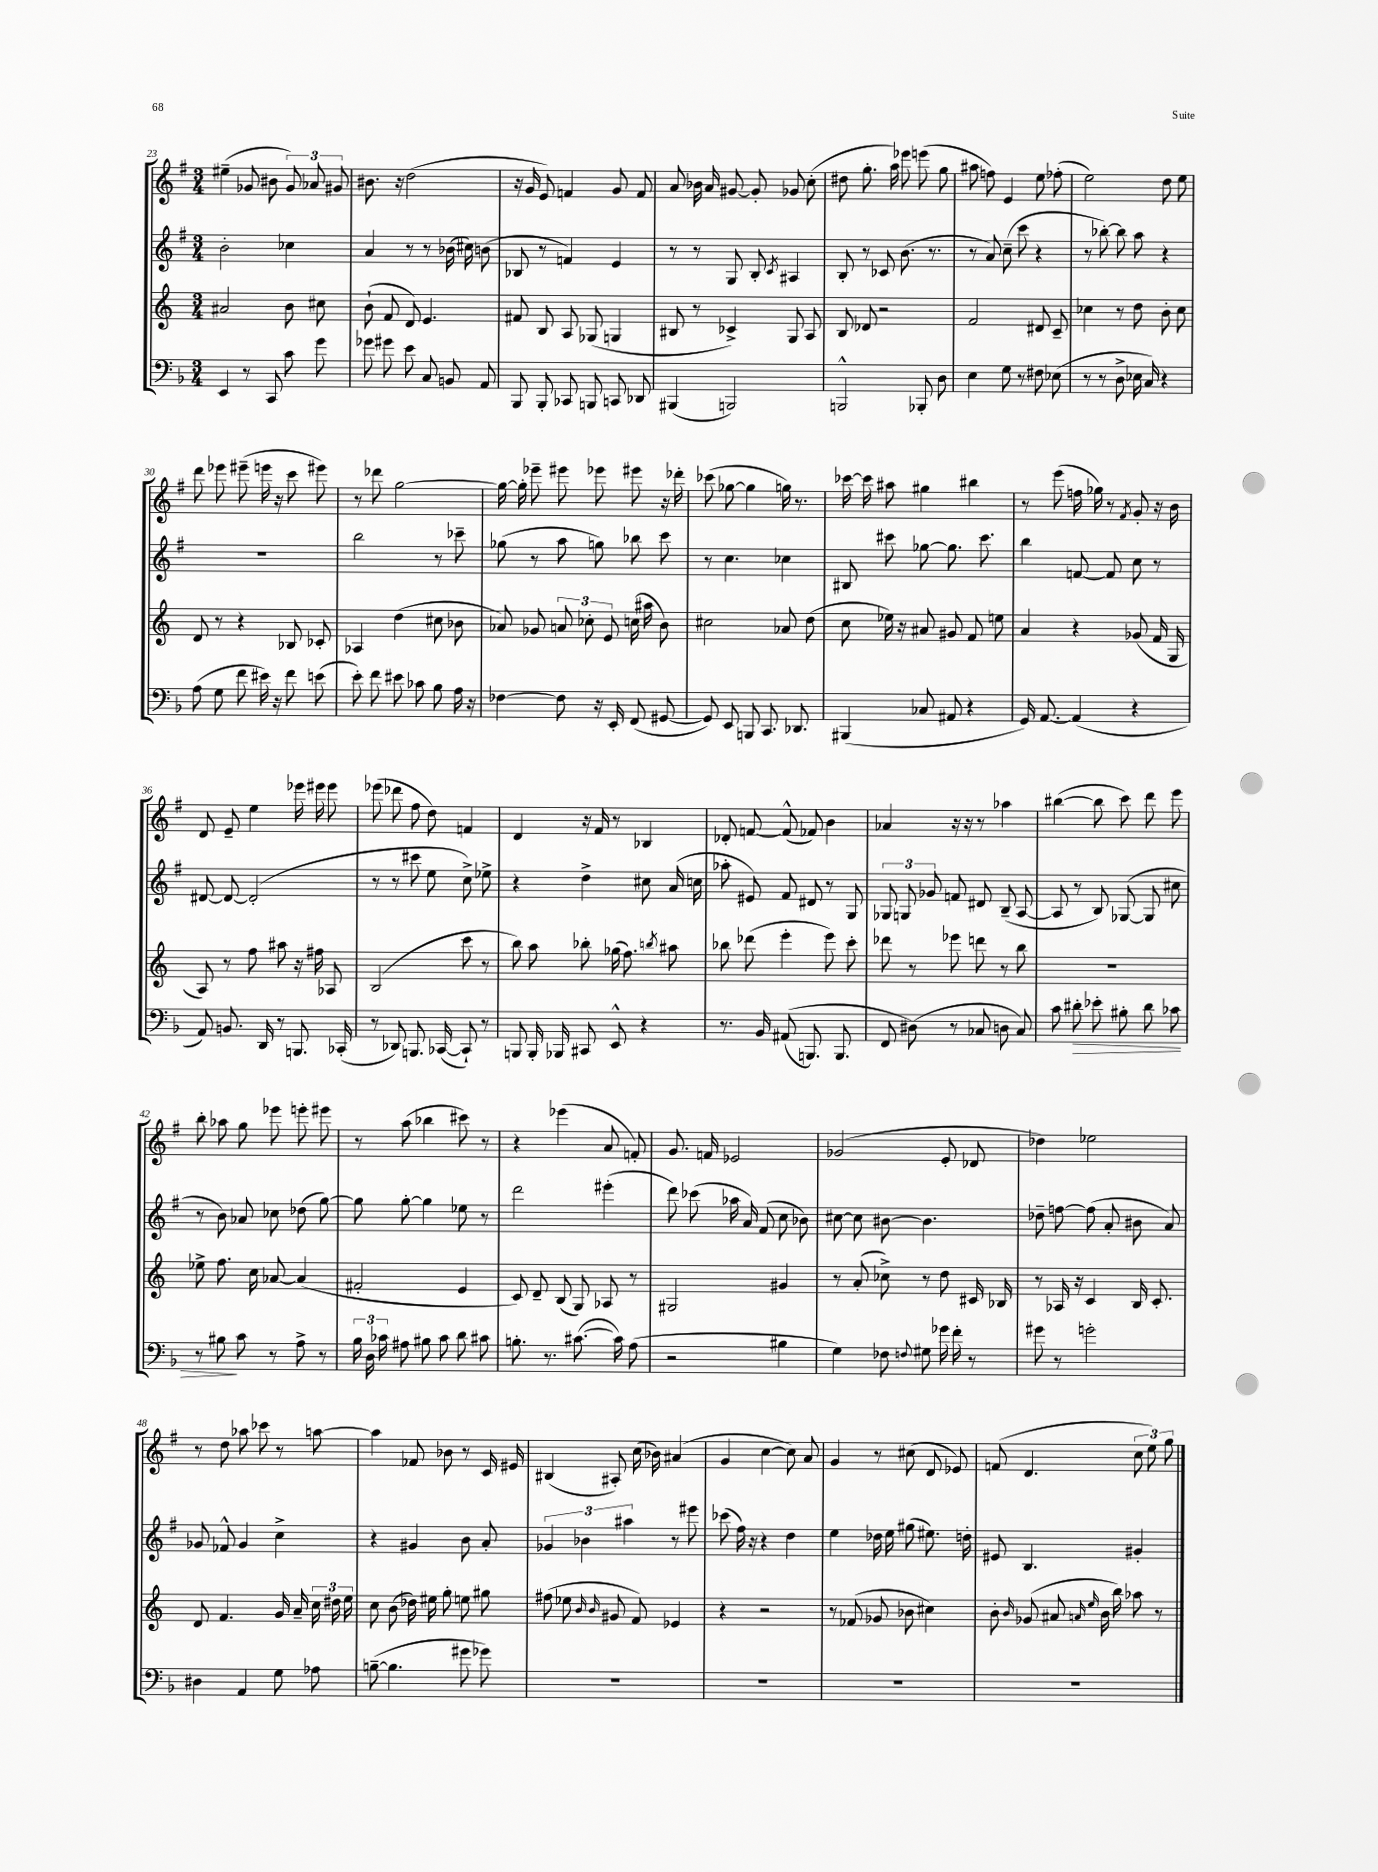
<<
\new StaffGroup <<
\new Staff = "s0" {
    \clef treble \key g \major \numericTimeSignature \time 3/4
    \autoBeamOff eis''4--( ges'8 bis'8 \tuplet 3/2 { ges'8) aes'8 gis'8 } |
    bis'8. r16 d''2( |
    r16 g'16 e'8) f'4 g'8 f'8 |
    a'8 bes'16 a'16 gis'8~ gis'8-. ges'8 c''8-.( |
    dis''8 g''8.-. a''16) ees'''8 e'''8( g''8 |
    ais''8 f''8) e'4 e''8 fes''8-.( |
    e''2) d''8 e''8 |
    d'''8 ees'''8 eis'''8--( e'''16 r16 c'''8 eis'''8) |
    r8 des'''8 g''2~ |
    g''16~ g''16-. ees'''8-- eis'''8 ees'''8 eis'''8 r16 des'''16-. |
    ces'''8( ges''8~ ges''4 g''16) r8. |
    ces'''16~ ces'''16 ais''8 gis''4 bis''4 |
    r8 e'''8( f''16 ges''16) r8 \acciaccatura { fis'8 } g'8-. r16 b'16 |
    d'8 e'8-- e''4 ees'''16 eis'''16 eis'''8 |
    ees'''8( des'''8 fis''8 d''8) f'4 |
    d'4 r16 fis'16 r8 bes4 |
    des'8-. f'8~ f'8-^( fes'8) b'4 |
    aes'4 r16 r16 r8 aes''4 |
    bis''4~( bis''8 c'''8) d'''8 e'''8 |
    b''8-. aes''8 g''8 ees'''8 e'''8-. eis'''8 |
    r8 a''8( bes''4 cis'''8) r8 |
    r4 ees'''4( a'8 f'8-.) |
    g'8. f'16 ees'2 |
    ges'2( e'8-. des'8 |
    des''4) ees''2 |
    r8 d''8 aes''8 ces'''8 r8 a''8~ |
    a''4 fes'8 bes'8 r8 c'16 eis'16 |
    bis4( ais8-.) c''16( bes'16) ais'4( |
    g'4 c''4~ c''8) a'8 |
    g'4 r8 cis''8( d'8 ees'8) |
    f'8( d'4. \tuplet 3/2 { c''8 e''8) g''8 } \bar "|." |
}
\new Staff = "s1" {
    \clef treble \key g \major \numericTimeSignature \time 3/4
    \autoBeamOff b'2-. ces''4 |
    a'4 r8 r8 bes'16( cis''16) b'8( |
    bes8 r8 f'4) e'4 |
    r8 r8 g8 b8-. \acciaccatura { c'8 } ais4 |
    b8-. r8 ces'8 b'8.( r8. |
    r8 a'8) c''8--( c'''8 r4 |
    r8 bes''8~-.) bes''8 a''8 r4 |
    R2. |
    b''2 r8 ces'''8-- |
    ges''8( r8 a''8 g''8) bes''8 c'''8 |
    r8 c''4. ces''4 |
    bis8 cis'''8 ges''8~ ges''8. cis'''8. |
    b''4 f'8~ f'8 c''8 r8 |
    dis'8~ dis'8~ dis'2-.( |
    r8 r8 cis'''8 e''8 c''8->) ees''8-> |
    r4 d''4-> cis''8 a'16( c''16 |
    aes''8-. eis'8) fis'8 dis'8 r8 g8 |
    \tuplet 3/2 { ges8 g8 ges'8 } f'8 dis'8 b8--( a8~ |
    a8 r8 b8) ges8~( ges8 cis''8 |
    r8 b'8) aes'8 ces''8 des''8( g''8~) |
    g''8 g''8~-. g''4 ees''8 r8 |
    d'''2 eis'''4-.( |
    d'''8) ces'''8( aes''16 a'16) fis'8( c''8 bes'8) |
    cis''8~ cis''8 bis'8~ bis'4. |
    des''8-- f''8~ f''8( a'8-. bis'8 a'8) |
    ges'8 fes'8-^ ges'4 c''4-> |
    r4 gis'4 b'8 a'8-. |
    \tuplet 3/2 { ges'4 bes'4 ais''4 } r8 eis'''8 |
    ces'''8( fis''16) r16 r4 d''4 |
    e''4 des''16 e''16 gis''8( eis''8.) d''16-. |
    eis'8 b4. gis'4-. \bar "|." |
}
\new Staff = "s2" {
    \clef treble \key c \major \numericTimeSignature \time 3/4
    \autoBeamOff ais'2 b'8 cis''8 |
    b'8-!( f'8 d'8) e'4. |
    fis'8 b8 a8 ges8( g4 |
    bis8 r8 ces'4->) g8 a8 |
    b8 des'8 r2 |
    f'2 dis'8 c'8-- |
    ces''4 r8 d''8 b'8-. ces''8 |
    d'8 r8 r4 bes8 ces'8-. |
    aes4 d''4( cis''8 bes'8 |
    aes'8) ges'8 \tuplet 3/2 { a'8 ces''8-. e'8 } c''16( ais''16 b'8) |
    cis''2 aes'8 d''8( |
    c''8 ees''16) r16 ais'8 gis'8 f'8 e''8 |
    a'4 r4 ges'8( f'16 g16 |
    a8) r8 f''8 ais''8 r16 fis''16 aes8 |
    b2( c'''8 r8 |
    b''8) a''8 bes''8-. ges''16( f''8.) \acciaccatura { b''8 } ais''8 |
    bes''8 des'''8( e'''4-. e'''8) c'''8-. |
    des'''8 r8 ees'''8 d'''8 r8 b''8 |
    R2. |
    ees''8-> f''8. c''16 aes'8~ aes'4( |
    fis'2-. e'4 |
    c'8) d'8-- b8( g8) aes8 r8 |
    gis2 gis'4 |
    r8 a'8-.( ces''8->) r8 d''8 cis'16 bes16 |
    r8 aes16 r16 c'4 b16 c'8.-. |
    d'8 f'4. g'16 a'16-- \tuplet 3/2 { c''16 dis''16 e''16 } |
    c''8 b'8( des''16) eis''16 g''8-. e''8 gis''8 |
    fis''8( ees''8 \grace { b'16 b'16 } gis'8 f'8) ees'4 |
    r4 r2 |
    r8 fes'8( ges'8 bes'8 cis''4) |
    b'8-. \grace { b'16 } ges'8( ais'8 \grace { a'16 e''16 } b'16 b''16) aes''8 r8 \bar "|." |
}
\new Staff = "s3" {
    \clef bass \key f \major \numericTimeSignature \time 3/4
    \autoBeamOff e,4 r8 c,8 c'8 g'8 |
    ges'8 gis'8 e'8 c8 b,8 a,8 |
    bes,,8 bes,,8-. ces,8 b,,8 c,8 des,8 |
    bis,,4( b,,2) |
    b,,2-^ bes,,8-. d8 |
    e4 g8 r8 fis8 ees8( |
    r8 r8 d8-> ees16 c16) r4 |
    a8( g8 f'8 eis'16) r16 f'8 e'8( |
    e'8-.) f'8 eis'8 ces'8 bes8 a16 r16 |
    fes4~ fes8 r16 e,16-. f,8( gis,8~ |
    gis,8) e,8 b,,8 c,8. des,8. |
    bis,,4( ces8 ais,8 r4 |
    g,16) a,8.~ a,4( r4 |
    a,8) b,8. d,16 r8 b,,8. ces,16-.( |
    r8 des,8) b,,8. ces,16~( ces,8-!) r8 |
    b,,8 b,,16-. bes,,16 cis,8 e,8-^ r4 |
    r8. bes,16 ais,8(\( b,,8.) b,,8. |
    f,8 dis8(\) r8 ces8 d8 ces8) |
    c'8 dis'8-.\> ees'8-. bis8-. dis'8 ces'8 |
    r8 bis8\! c'8 r8 a8-> r8 |
    \tuplet 3/2 { bes16 d16 ces'16 } ais8 bis8 ces'8 d'8 cis'8 |
    b8.-. r8. cis'8.~( cis'16) a8( |
    r2 bis4 |
    g4) fes8 \appoggiatura { f8 } gis8 ges'16 f'16-. r8 |
    gis'8 r8 g'2-. |
    dis4 a,4 g8 aes8 |
    b8~--( b4. gis'8 ges'8) |
    R2. |
    R2. |
    R2. |
    R2. \bar "|." |
}
>>
>>
\layout { \context { \Score currentBarNumber = #23 } }
